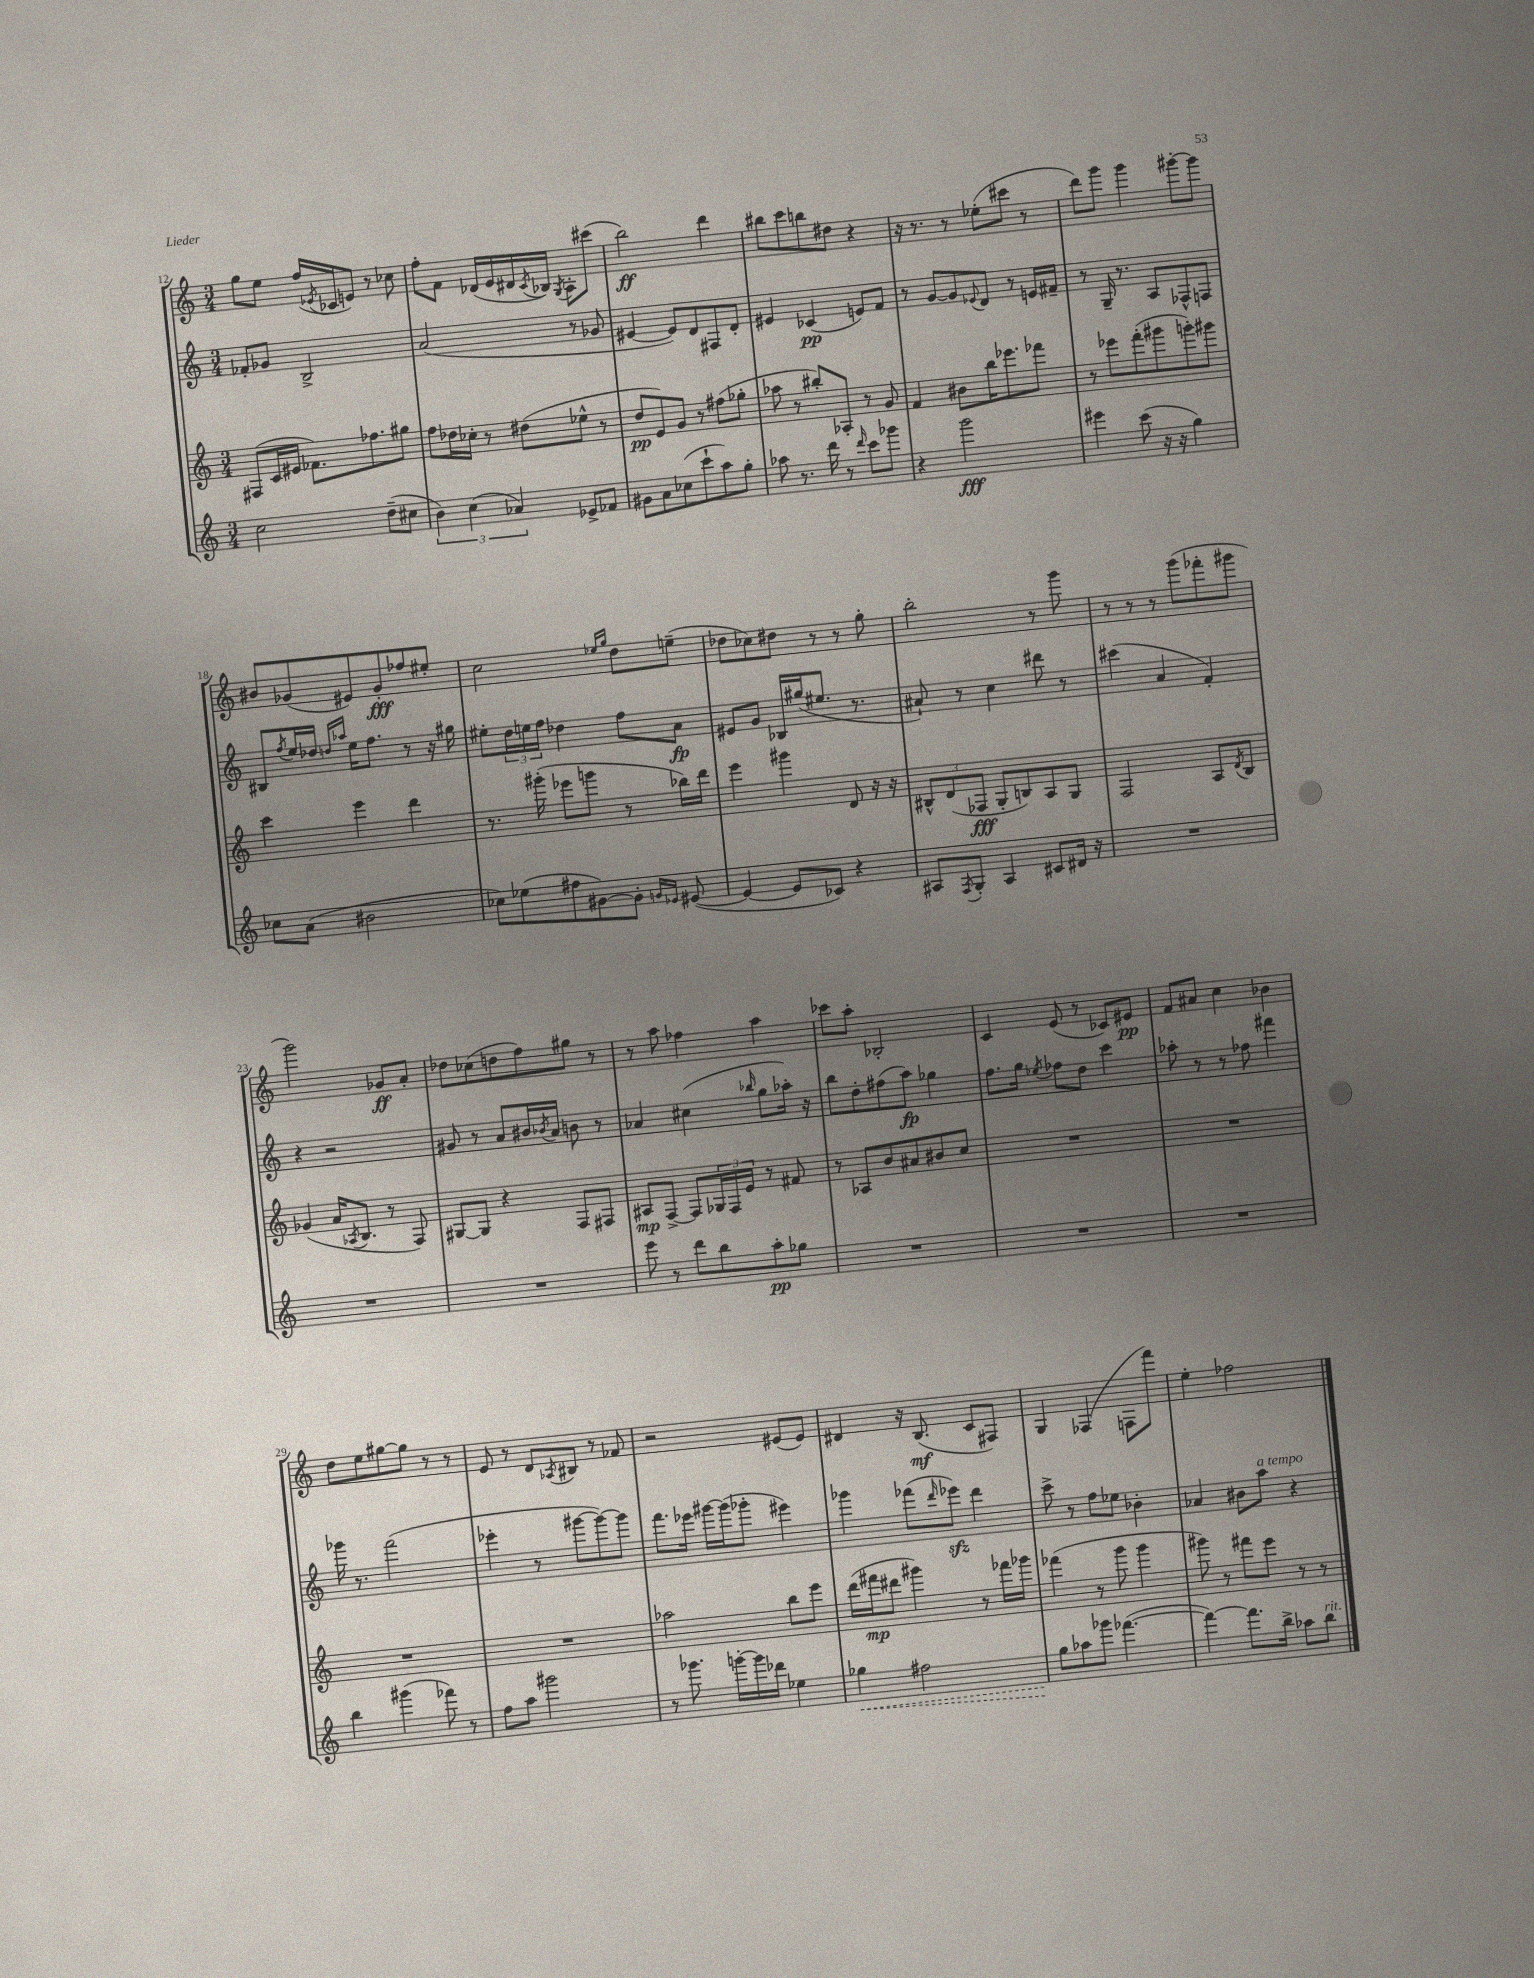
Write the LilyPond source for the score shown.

<<
\new StaffGroup <<
\new Staff = "s0" {
    \clef treble \key c \major \numericTimeSignature \time 3/4
    g''8 e''8 f''16( \acciaccatura { ees'8 } ces'16 e'8) r8 ces''8 |
    f''8-. f'8 des'16( e'16 dis'16 \acciaccatura { c'8 } bes16) \acciaccatura { g8 } a8-. cis'''8( |
    b''2\ff) d'''4 |
    bis''8 c'''8 b''8 dis''8 r4 |
    r16 r8. r8 ees''8-.( cis'''8 r8 |
    d'''8) g'''8 g'''4 gis'''8~-. gis'''8 |
    bis'8 ges'8( eis'8) ges'8-.\fff fes''8 eis''8-. |
    c''2 \grace { ees''16 g''16 } d''8 e''8--( |
    des''8 ces''8) dis''8 r8 r8 g''8-. |
    b''2-. r8 g'''8 |
    r8 r8 r8 g'''8( fes'''8-. gis'''8 |
    g'''2) ges'8\ff a'8-. |
    des''8 ces''8( d''8 f''8) gis''8 r8 |
    r8 a''8 fes''4 a''4 |
    ces'''8 a''8-. bes2-. |
    c'4 e'8( r8 ces'8) eis'8\pp |
    f'8 ais'8 c''4 bes'4 |
    d''8 e''8 gis''8~ gis''8 r8 r8 |
    e'8 r8 d'8 \acciaccatura { aes8 } bis8 r8 fes'8 |
    r2 eis'8( eis'8) |
    dis'4 r16 b8.\mf( c'8 fis8) |
    g4 fes4( f8 f'''8) |
    e''4-. fes''2 \bar "|." |
}
\new Staff = "s1" {
    \clef treble \key c \major \numericTimeSignature \time 3/4
    fes'8-. ges'8 b2-> |
    a'2( r8 ges'8 |
    eis'4~ eis'8) d'8 fis8 d'8-. |
    eis'4 ces'4\pp( e'8) f'8 |
    r8 g'8~ g'8 \appoggiatura { ees'8 } d'8 r8 e'16 fis'16-- |
    r8 g16-- r8. a8 fes8-^ f8 |
    bis8 \acciaccatura { f''8 } e''16 des''16 \grace { d''16 aes''16 } e''16 f''8. r8 r16 gis''16 |
    eis''8-. \tuplet 3/2 { d''16 e''16 f''16 } des''4 f''8 a'8\fp |
    eis'8 g'8 bes16 gis''16( eis''8. r8. |
    ais'8-!) r8 c''4 dis'''8 r8 |
    cis'''4( a'4 f'4-.) |
    r4 r2 |
    gis'8 r8 a'8 bis'16 \acciaccatura { bes'8 } a'16 b'8 r8 |
    aes'4 cis''4( \grace { bes''16 } g''8 aes''16-.) r16 |
    b''8 d''8-. fis''8( a''8\fp) ges''4 |
    f''8. g''16 \acciaccatura { ees''8 } fes''8 d''8 c'''4 |
    aes''8-. r8 r8 fes''8 fis'''4 |
    ges'''16 r8. f'''2( |
    ees'''4-. r8 gis'''8~ gis'''8~) gis'''8 |
    f'''8. ees'''16 gis'''16~ gis'''16( ges'''8-. eis'''4) |
    ges'''4 fes'''8( \grace { d'''16 } ees'''8\sfz) d'''4 |
    c'''8-> r8 f''8 ees''8 bes'4-. |
    aes'4 bis'8 a''8^\markup { \italic "a tempo" } r4 \bar "|." |
}
\new Staff = "s2" {
    \clef treble \key c \major \numericTimeSignature \time 3/4
    fis8( c'16 eis'16 fes'8.) fes''8. gis''8 |
    f''8 des''16 ces''16-. r8 dis''8( ees''8-^ r8 |
    d''8\pp e'8) g'8 r8 fis''8( ges''8-. |
    aes''8 r8 bis''8-.) aes8-. r8 g'8 |
    f'4 bis'8 b''16 ees'''8. fes'''8 |
    r8 ees'''8 f'''8-.( gis'''8 g'''8-.) gis'''8 |
    c'''4 e'''4 d'''4 |
    r8. gis'''16-.( ees'''8 g'''8 r8 bes''16) d'''16 |
    e'''4 gis'''4 d'8 r16 r16 |
    \tuplet 3/2 { bis8-^ d'8( fes8\fff } g8-. b8) a8 g8 |
    f2 a8 \acciaccatura { d'8 } b8 |
    ges'4( a'16 \acciaccatura { aes8 } b8. r8 f8) |
    gis8~ gis8 r4 f8 fis8 |
    ais8\mp f8~-> f8 \tuplet 3/2 { ges16 f16 e'16 } r8 fis'8 |
    r8 aes8 b'8 ais'8 bis'8 c''8 |
    R2. |
    R2. |
    R2. |
    R2. |
    aes''2 b''8 e'''8 |
    d'''16( fis'''16\mp dis'''8 gis'''4) r8 fes'''16 ges'''16 |
    fes'''4( r8 g'''8 g'''4 |
    gis'''8) r8 fis'''8 e'''8 r8 r8 \bar "|." |
}
\new Staff = "s3" {
    \clef treble \key c \major \numericTimeSignature \time 3/4
    c''2 d''8--( cis''8 |
    \tuplet 3/2 { b'4) c''4( aes'4) } ees'8-> fes'8 |
    gis'8 a'8 ces''8( c'''8-! a''8) g''8-. |
    aes''8 r8. d'''16 r8 \grace { d'''16 } c'''8 ges'''8 |
    r4 g'''2\fff |
    eis'''4 c'''8( r16 r16 g''4) |
    ces''8 a'8( bis'2 |
    ces''8) ees''8( fis''8 gis'8~) gis'8-. \grace { g'16 ees'16 } eis'8~( |
    eis'4~ eis'8 ces'8) r4 |
    ais8 \acciaccatura { f8 } g8-. ais4 cis'8 dis'16 r16 |
    R2. |
    R2. |
    R2. |
    e'''8 r8 d'''8 b''8 a''8-.\pp ges''8 |
    R2. |
    R2. |
    R2. |
    b''4 gis'''4( fes'''8) r8 |
    f''8 a''8 gis'''2 |
    r8 ges'''8. g'''16~-. g'''16 des'''16 ees''4 |
    \once \override Hairpin.style = #'dashed-line ges''4\< fis''2 |
    g''8\! aes''8 ges'''8 fes'''4.~( |
    fes'''4~) fes'''8. b''16-> aes''8 b''8^\markup { \italic "rit." } \bar "|." |
}
>>
>>
\layout { \context { \Score currentBarNumber = #12 } }
